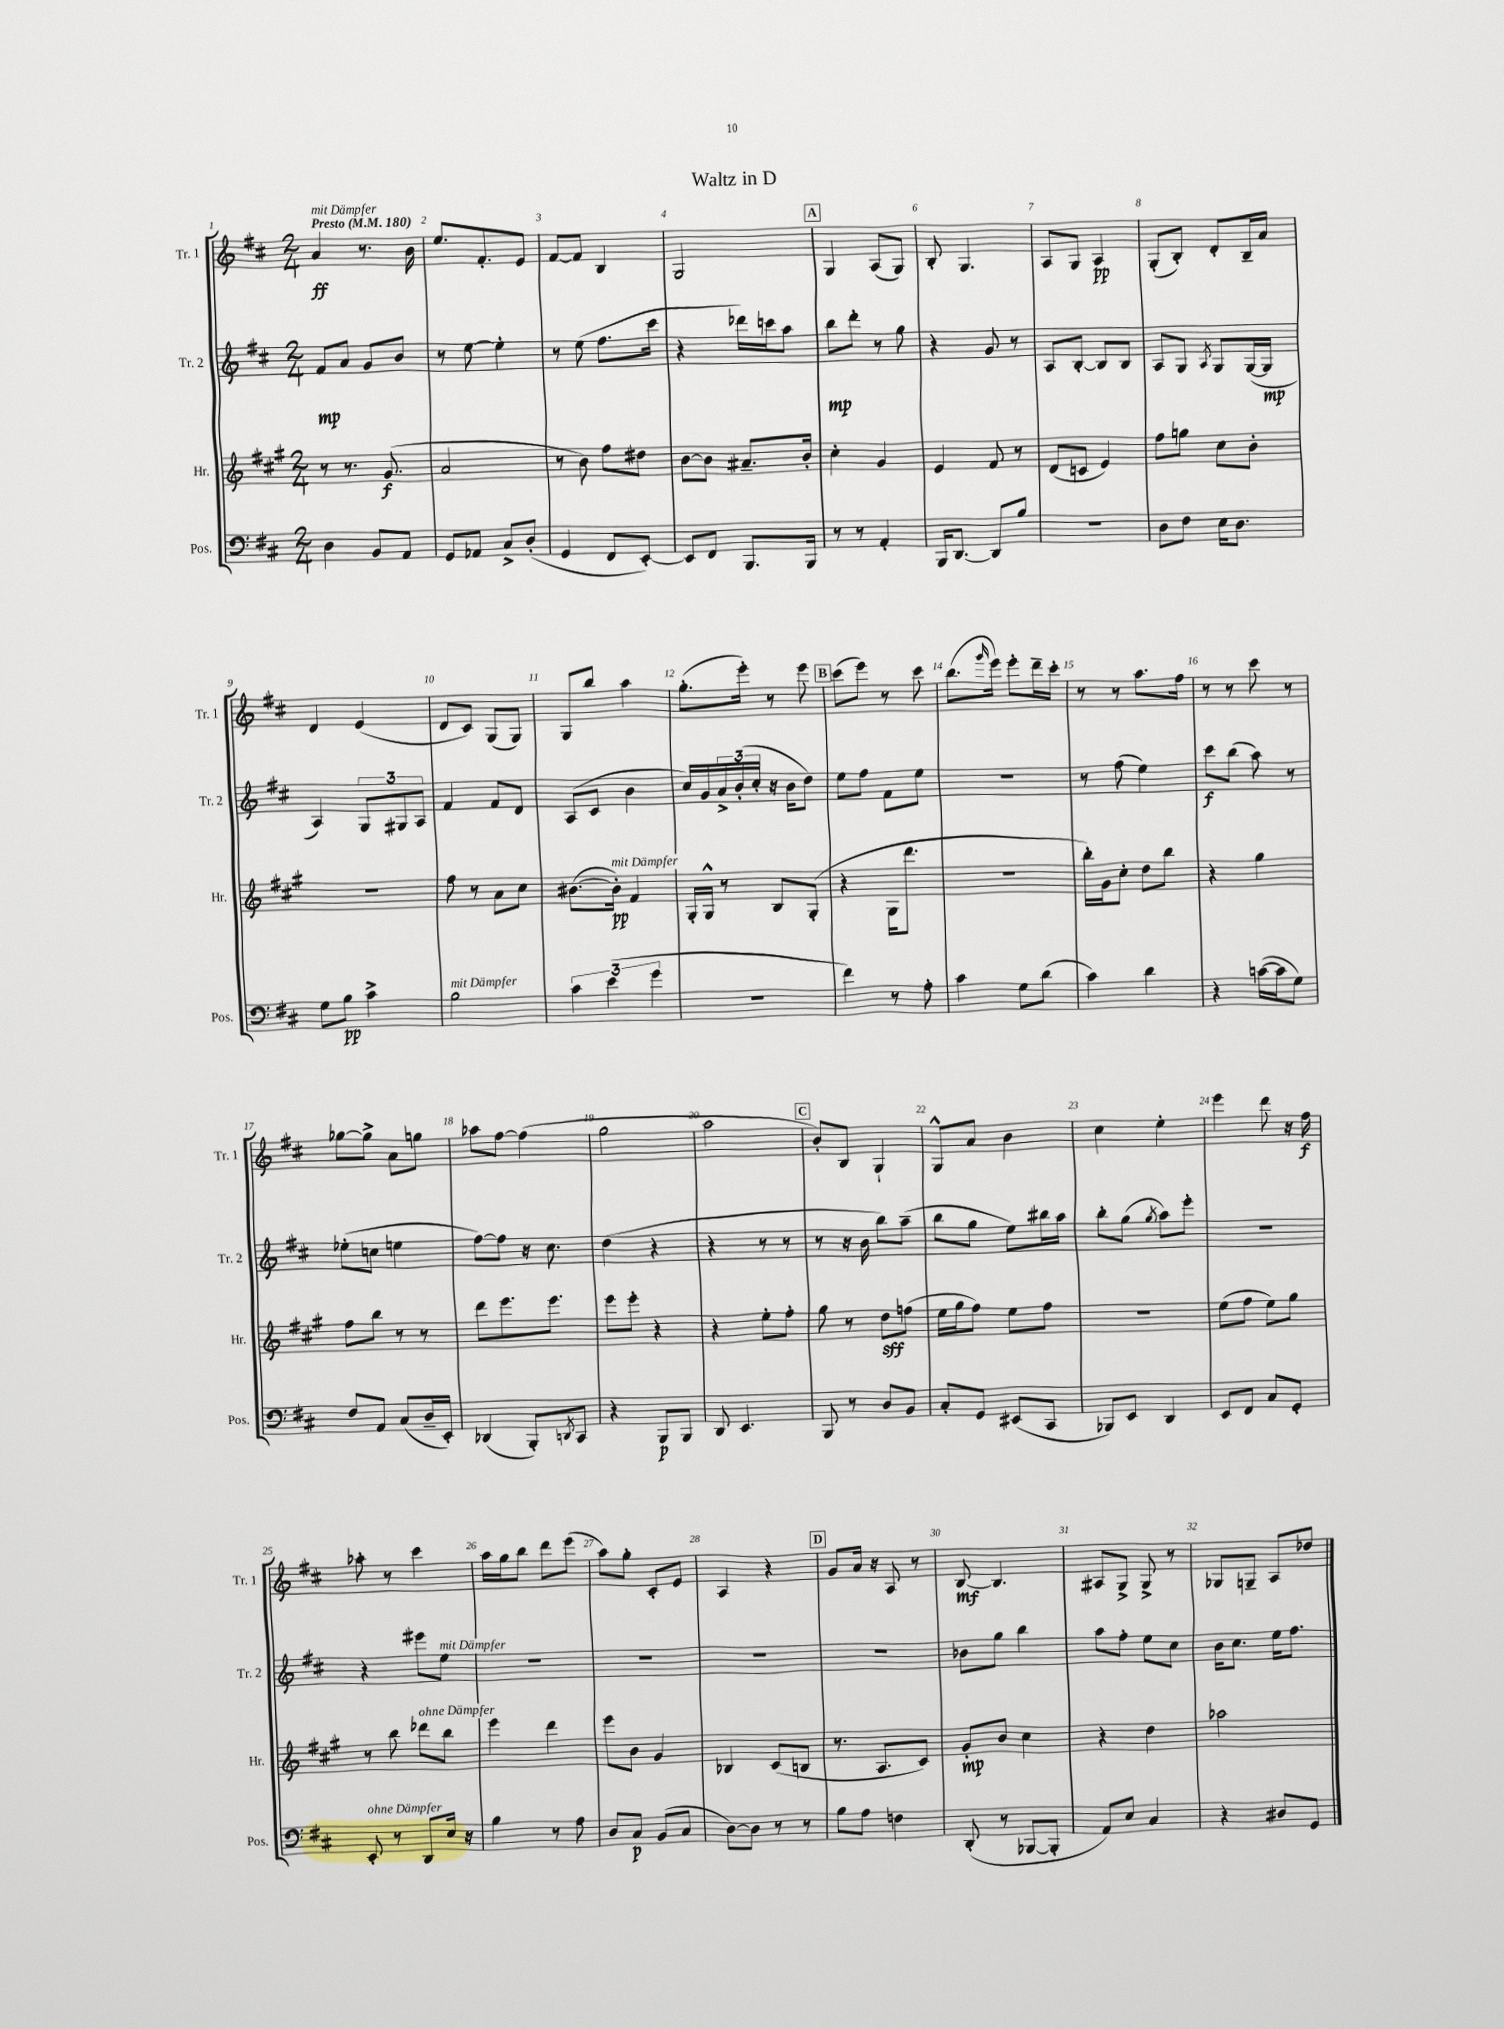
\header { title = "Waltz in D" }
<<
\new StaffGroup <<
\new Staff = "s0" \with { instrumentName = "Tr. 1" shortInstrumentName = "Tr. 1" } {
    \clef treble \key d \major \numericTimeSignature \time 2/4 \tempo "Presto" 4 = 180
    a'4\ff^\markup { \italic "mit Dämpfer" } r8. b'16 |
    e''8. fis'8.-. e'8 |
    fis'8~ fis'8 b4 |
    g2 |
    \mark \markup { \box "A" } g4 a8( g8) |
    b8-. g4. |
    a8 g8 a4\pp |
    g8-.( b8-.) d'8-. b16-- a'16 |
    d'4 e'4( |
    d'8 cis'8) g8( g8) |
    g8 b''8 a''4 |
    g''8.-.( e'''16-.) r8 e'''8 |
    \mark \markup { \box "B" } cis'''8( e'''8) r8 cis'''8 |
    b''8.( \grace { g'''16 } e'''16) e'''8-. d'''16-- cis'''16-. |
    r8 r8 a''8. fis''16 |
    r8 r8 cis'''8 r8 |
    ges''8~ ges''8-> a'8 g''8 |
    aes''8 fis''8~ fis''4( |
    g''2 |
    a''2 |
    \mark \markup { \box "C" } b'8-.) b8 g4-! |
    g8-^ a'8 b'4 |
    cis''4 e''4-. |
    e'''4 d'''8 r16 fis''16\f |
    aes''8-. r8 cis'''4 |
    a''16 g''16 b''8 d'''8 e'''8( |
    a''8) g''8-. cis'8-. e'8 |
    a4 r4 |
    \mark \markup { \box "D" } g'8 a'16 r16 a8 r8 |
    b8~\mf b4. |
    ais8 g8-> g8-> r8 |
    ges8 g8-- a8 des''8 \bar "|." |
}
\new Staff = "s1" \with { instrumentName = "Tr. 2" shortInstrumentName = "Tr. 2" } {
    \clef treble \key d \major \numericTimeSignature \time 2/4
    fis'8\mp a'8 g'8 b'8 |
    r8 e''8~ e''4-. |
    r8 e''8( fis''8. cis'''16 |
    r4 des'''16) c'''16 a''8 |
    \mark \markup { \box "A" } b''8\mp d'''8-. r8 g''8 |
    r4 g'8 r8 |
    a8 b8~-. b8 b8 |
    a8 g8 \acciaccatura { a8 } g8 g16~( g16\mp |
    a4) \tuplet 3/2 { g8 gis8 a8 } |
    fis'4 fis'8 d'8 |
    a8( cis'8 b'4 |
    cis''16) g'16 \tuplet 3/2 { a'16-> b'16-.( cis''16-. } r16 b'16 d''8) |
    \mark \markup { \box "B" } e''8 fis''8 fis'8 e''8 |
    r2 |
    r8 fis''8( e''4) |
    cis'''8\f b''8( a''8) r8 |
    ees''8-.( c''8 e''4 |
    fis''8~) fis''8 r16 cis''8. |
    d''4( r4 |
    r4 r8 r8 |
    \mark \markup { \box "C" } r8 r16 b'16 b''8) a''8--( |
    b''8 g''8 e''8) bis''16 a''16 |
    b''8-. g''8( \acciaccatura { g''8 } a''8) e'''8-. |
    R2 |
    r4 eis'''8 e''8^\markup { \italic "mit Dämpfer" } |
    R2 |
    R2 |
    R2 |
    \mark \markup { \box "D" } R2 |
    bes'8 g''8 b''4 |
    a''8 fis''8-. e''8 cis''8 |
    b'16 cis''8. e''16 fis''8. \bar "|." |
}
\new Staff = "s2" \with { instrumentName = "Hr." shortInstrumentName = "Hr." } {
    \clef treble \key a \major \numericTimeSignature \time 2/4
    r8 r8. gis'8.\f( |
    a'2 |
    r8 b'8) fis''8 dis''8 |
    b'8~ b'8 ais'8.-- b'16-. |
    \mark \markup { \box "A" } cis''4-. gis'4 |
    e'4 fis'8 r8 |
    d'8( c'8 e'4) |
    fis''8 g''8 cis''8 b'8-. |
    r2 |
    fis''8 r8 a'8 cis''8 |
    bis'8.~( bis'16-.\pp^\markup { \italic "mit Dämpfer" }) fis'4 |
    gis16-. gis16-^ r8 b8 gis8-.( |
    \mark \markup { \box "B" } r4 gis16 d'''8. |
    R2 |
    b''16-.) gis'16 cis''8-. d''8 b''8 |
    r4 gis''4 |
    fis''8 b''8 r8 r8 |
    d'''8 e'''8. e'''8. |
    e'''8 e'''8-. r4 |
    r4 e''8-. fis''8-. |
    \mark \markup { \box "C" } gis''8 r8 d''8\sff f''8( |
    e''16 gis''16 fis''8) e''8 fis''8 |
    r2 |
    e''8( fis''8 e''8) gis''8 |
    r8 b''8 des'''8^\markup { \italic "ohne Dämpfer" } b''8 |
    e'''4 d'''4 |
    e'''8 b'8 gis'4 |
    bes4 cis'8( b8 |
    \mark \markup { \box "D" } r8. a8. cis'8) |
    gis'8-.\mp b'8 cis''4 |
    r4 d''4 |
    aes''2 \bar "|." |
}
\new Staff = "s3" \with { instrumentName = "Pos." shortInstrumentName = "Pos." } {
    \clef bass \key d \major \numericTimeSignature \time 2/4
    d4 b,8 a,8 |
    g,8 aes,8 cis8-> d8-.( |
    g,4 fis,8 e,8~-.) |
    e,8 fis,8 b,,8. b,,16 |
    \mark \markup { \box "A" } r8 r8 a,4-. |
    b,,16 d,8.~ d,8 b8 |
    R2 |
    d8 fis8 e16 d8. |
    g8 b8\pp cis'4-> |
    b2^\markup { \italic "mit Dämpfer" } |
    \tuplet 3/2 { cis'4 e'4( g'4 } |
    R2 |
    \mark \markup { \box "B" } fis'4) r8 a8-. |
    cis'4 g8 d'8( |
    cis'4) d'4 |
    r4 c'16~( c'16 g8) |
    fis8 a,8 cis8( d16-- e,16-.) |
    des,4( b,,8-.) \acciaccatura { d,8 } cis,8 |
    r4 b,,8\p b,,8 |
    d,8 e,4. |
    \mark \markup { \box "C" } b,,8 r8 d8 b,8 |
    cis8-. g,8 eis,8( cis,8 |
    bes,,8) e,8 d,4 |
    e,8 fis,8 cis8 g,8-. |
    e,8-.^\markup { \italic "ohne Dämpfer" } r8 d,8 e16 r16 |
    b4 r8 a8 |
    d8 cis8\p b,8( cis8 |
    d8~) d8 r8 r8 |
    \mark \markup { \box "D" } b8 a8 f4 |
    d,8-.( r8 bes,,8~ bes,,8-. |
    a,8) e8 cis4 |
    r4 dis8 g,8 \bar "|." |
}
>>
>>
\layout { \context { \Score \override BarNumber.break-visibility = ##(#f #t #t) barNumberVisibility = #all-bar-numbers-visible } }
